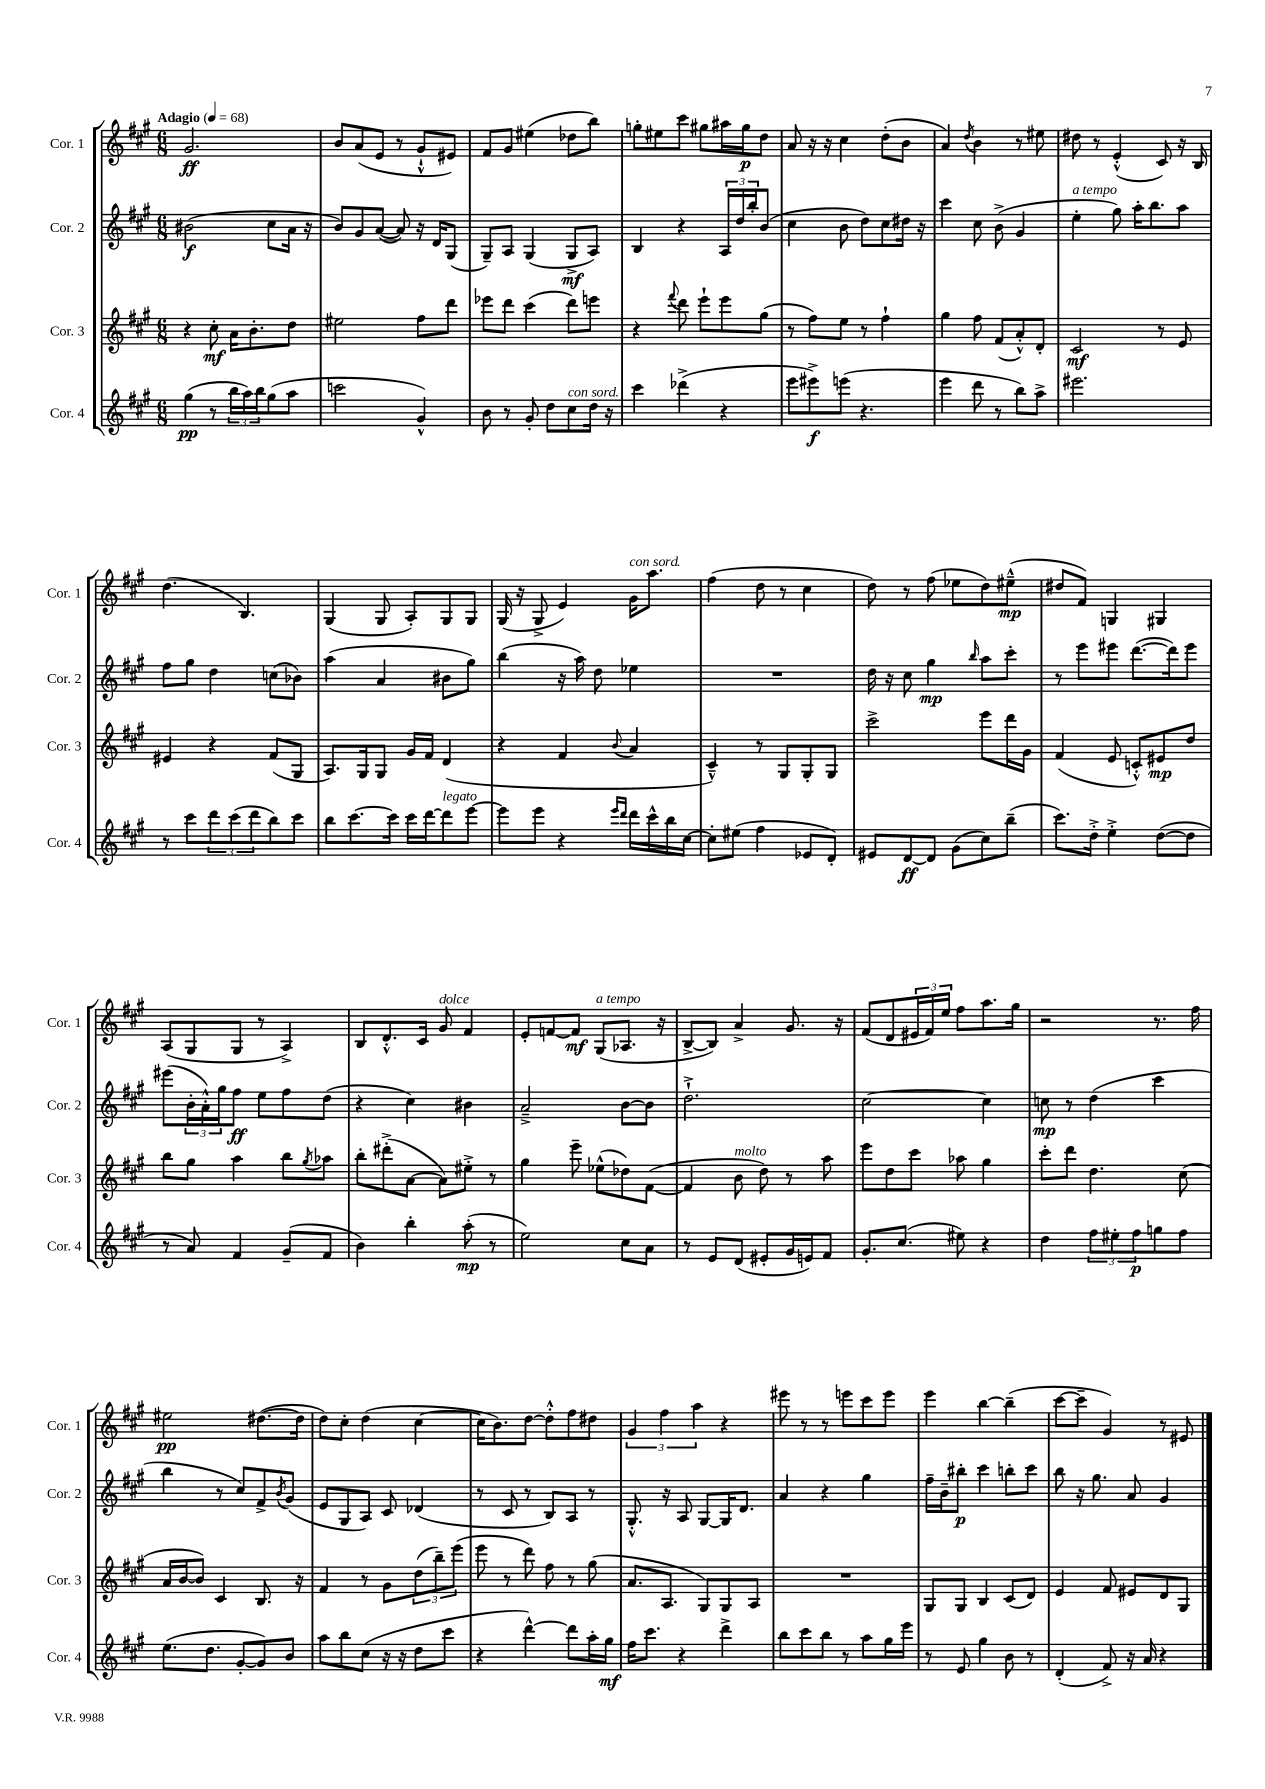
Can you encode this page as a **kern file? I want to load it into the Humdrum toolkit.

**kern	**kern	**kern	**kern
*staff4	*staff3	*staff2	*staff1
*clefG2	*clefG2	*clefG2	*clefG2
*k[f#c#g#]	*k[f#c#g#]	*k[f#c#g#]	*k[f#c#g#]
*M6/8	*M6/8	*M6/8	*M6/8
*MM68	*MM68	*MM68	*MM68
(4gg#	4r	(2b#	2.g#
8r	8cc#'	.	.
24bb	16a	.	.
24aa)	.	.	.
.	8.b'	.	.
24bb	.	.	.
(8gg#	.	8cc#	.
8aa	8dd	16a	.
.	.	16r	.
=	=	=	=
2ccc	2ee#	8b)	8b
.	.	8g#	(8a
.	.	([8a	8e
.	.	8a])	8r
4g#^^)	8ff#	16r	8g#`^^
.	.	16d	.
.	8ddd	(8G#	8e#)
=	=	=	=
8b	8eee-	8G#~)	8f#
8r	8ddd	8A	8g#
8g#'	(4ccc#	(4G#	(4ee#
8dd	.	.	.
8cc#	8ddd)	8G#^	8dd-
16dd	8eee	8A)	8bb)
16r	.	.	.
=	=	=	=
4ccc#	4r	4B	8gg'
.	.	.	8ee#
.	8qqfff#	.	.
(4ddd-^	8ddd	4r	8ccc#
.	8eee`	.	8gg#
4r	8eee	24A	16aa#
.	.	24dd	.
.	.	.	16gg#
.	.	24bb'	.
.	(8gg#	(8b	8dd
=	=	=	=
8eee	8r	4cc#	8a
8eee#^)	8ff#)	.	16r
.	.	.	16r
(8eee	8ee	8b	4cc#
4.r	8r	8dd)	.
.	4ff#`	8cc#	(8dd'
.	.	16dd#	8b
.	.	16r	.
=	=	=	=
4eee	4gg#	4ccc#	4a)
.	.	.	8qdd
8ddd	8ff#	8cc#	4b
8r	(8f#	(8b^	.
8bb)	8a'^^)	4g#	8r
8aa^	8d'	.	8ee#
=	=	=	=
2.eee#	2c#	4ee'	8dd#
.	.	.	8r
.	.	8gg#)	(4e'^^
.	.	16aa'	.
.	.	8.bb	.
.	8r	.	8c#)
.	8e	8aa	16r
.	.	.	16B
=	=	=	=
8r	4e#	8ff#	(4.dd
8ccc#	.	8gg#	.
12ddd	4r	4dd	.
(12ccc#	.	.	.
.	.	.	4.B)
12ddd	.	.	.
8bb)	(8f#	(8cc	.
8ccc#	8G#	8b-)	.
=	=	=	=
8bb	8.A)	(4aa	(4G#
[8.ccc#	.	.	.
.	16G#	.	.
.	8G#	4a	8G#
16ccc#]	.	.	.
16ccc#	16g#	.	8A')
[16ddd	16f#	.	.
8ddd]	(4d	8b#	8G#
[8eee	.	8gg#)	8G#
=	=	=	=
8eee]	4r	(4bb	(16G#
.	.	.	16r
8eee	.	.	8G#^
4r	4f#	16r	4e)
.	.	16aa)	.
.	.	8dd	.
16qqeee	.	.	.
16qqddd	8qqb	.	.
16ddd	4a	4ee-	16g#
16ccc#^^	.	.	8.aa
16bb	.	.	.
[16cc#	.	.	.
=	=	=	=
8cc#']	4c#~^^)	2.r	(4ff#
(8ee#	.	.	.
4ff#	8r	.	8dd
.	8G#	.	8r
8e-	8G#'	.	4cc#
8d')	8G#	.	.
=	=	=	=
8e#	2ccc#^	16dd	8dd)
.	.	16r	.
[8d	.	8cc#	8r
8d]	.	4gg#	(8ff#
(8g#	.	.	8ee-
.	.	16qqbb	.
8cc#)	8eee	8aa	8dd)
(8bb~	16ddd	8ccc#'	(8ee#~^^
.	16g#	.	.
=	=	=	=
8.ccc#)	(4f#	8r	8dd#
.	.	8eee	8f#)
16dd'^	.	.	.
4ee'^	8e	8eee#	4G
.	8c'^^)	([8.ddd	.
([8dd	8e#	.	4G#
.	.	16ddd])	.
8dd]	8dd	8eee#	.
=	=	=	=
8r	8bb	(8eee#	(8A
8a)	8gg#	24b'	8G#
.	.	24a'^^)	.
.	.	24gg#	.
4f#	4aa	8ff#	8G#
.	.	8ee	8r
(8g#~	8bb	8ff#	4A^)
.	8qgg#	.	.
8f#	8aa-	(8dd	.
=	=	=	=
4b)	8bb'	4r	8B
.	(8ddd#'^	.	8.d'^^
4bb'	[8a	4cc#)	.
.	.	.	16c#
.	8a])	.	8g#
(8aa'	8ee#'^	4b#	4f#
8r	8r	.	.
=	=	=	=
2ee)	4gg#	2a~^	8e'
.	.	.	[8f
.	8eee~	.	8f]
.	(8ee-^^	.	(8G#
8cc#	8dd-)	[8b	8.A-
8a	([8f#	8b]	.
.	.	.	16r
=	=	=	=
8r	4f#]	2.dd`^	[8B^
8e	.	.	8B])
(8d	8b	.	4a^
8e#'	8dd)	.	.
16g#	8r	.	8.g#
16e)	.	.	.
8f#	8aa	.	.
.	.	.	16r
=	=	=	=
8.g#'	8eee	[2cc#	(8f#
.	8dd	.	8d
(8.cc#	.	.	.
.	8ccc#	.	24e#
.	.	.	24f#)
.	.	.	24ee
8ee#)	8aa-	.	8ff#
4r	4gg#	4cc#]	8.aa
.	.	.	16gg#
=	=	=	=
4dd	8ccc#'	8cc	2r
.	8ddd	8r	.
12ff#	4.dd	(4dd	.
12ee#'	.	.	.
12ff#	.	.	.
8gg	.	4ccc#	8.r
8ff#	(8cc#	.	.
.	.	.	16ff#
=	=	=	=
(8.ee	16a	4bb	2ee#
.	[16b	.	.
.	8b])	.	.
8.dd	.	.	.
.	4c#	8r	.
[8g#'	.	8cc#)	.
8g#])	8.B	8f#^	([8.dd#
.	.	8qb	.
8b	.	(8g#	.
.	16r	.	16dd#]
=	=	=	=
8aa	4f#	8e	8dd)
8bb	.	8G#	8cc#'
(8cc#	8r	8A)	(4dd
16r	8g#	8c#	.
16r	.	.	.
8dd	(12dd	(4d-	[4cc#
.	12bb~)	.	.
8ccc#	.	.	.
.	(12eee	.	.
=	=	=	=
4r	8eee	8r	16cc#]
.	.	.	8.b)
.	8r	8c#	.
[4ddd^^)	8ddd)	8r	[8dd
.	8ff#	8B)	8dd'^^]
8ddd]	8r	8A	8ff#
16aa'	(8gg#	8r	8dd#
16gg#	.	.	.
=	=	=	=
16ff#	8.a	8.G#'^^	6g#
8.ccc#	.	.	.
.	.	.	6ff#
.	8.A	16r	.
4r	.	8A	.
.	.	.	6aa
.	8G#)	[8G#	.
4ddd^	8G#	16G#]	4r
.	.	8.d	.
.	8A	.	.
=	=	=	=
8bb	2.r	4a	8eee#
8ccc#	.	.	8r
8bb	.	4r	8r
8r	.	.	8eee
8aa	.	4gg#	8ccc#
16gg#	.	.	8eee
16eee	.	.	.
=	=	=	=
8r	8G#	16ff#~	4eee
.	.	16b~	.
8e	8G#	8bb#'	.
4gg#	4B	4ccc#	[4bb
8b	(8c#	8bb'	(4bb~]
8r	8d)	8ccc#	.
=	=	=	=
(4d'	4e	8bb	[8ccc#
.	.	16r	8ccc#~]
.	.	8.gg#	.
8f#^)	8f#	.	4g#)
16r	8e#	8a	.
16a	.	.	.
4r	8d	4g#	8r
.	8G#	.	8e#
==	==	==	==
*-	*-	*-	*-
